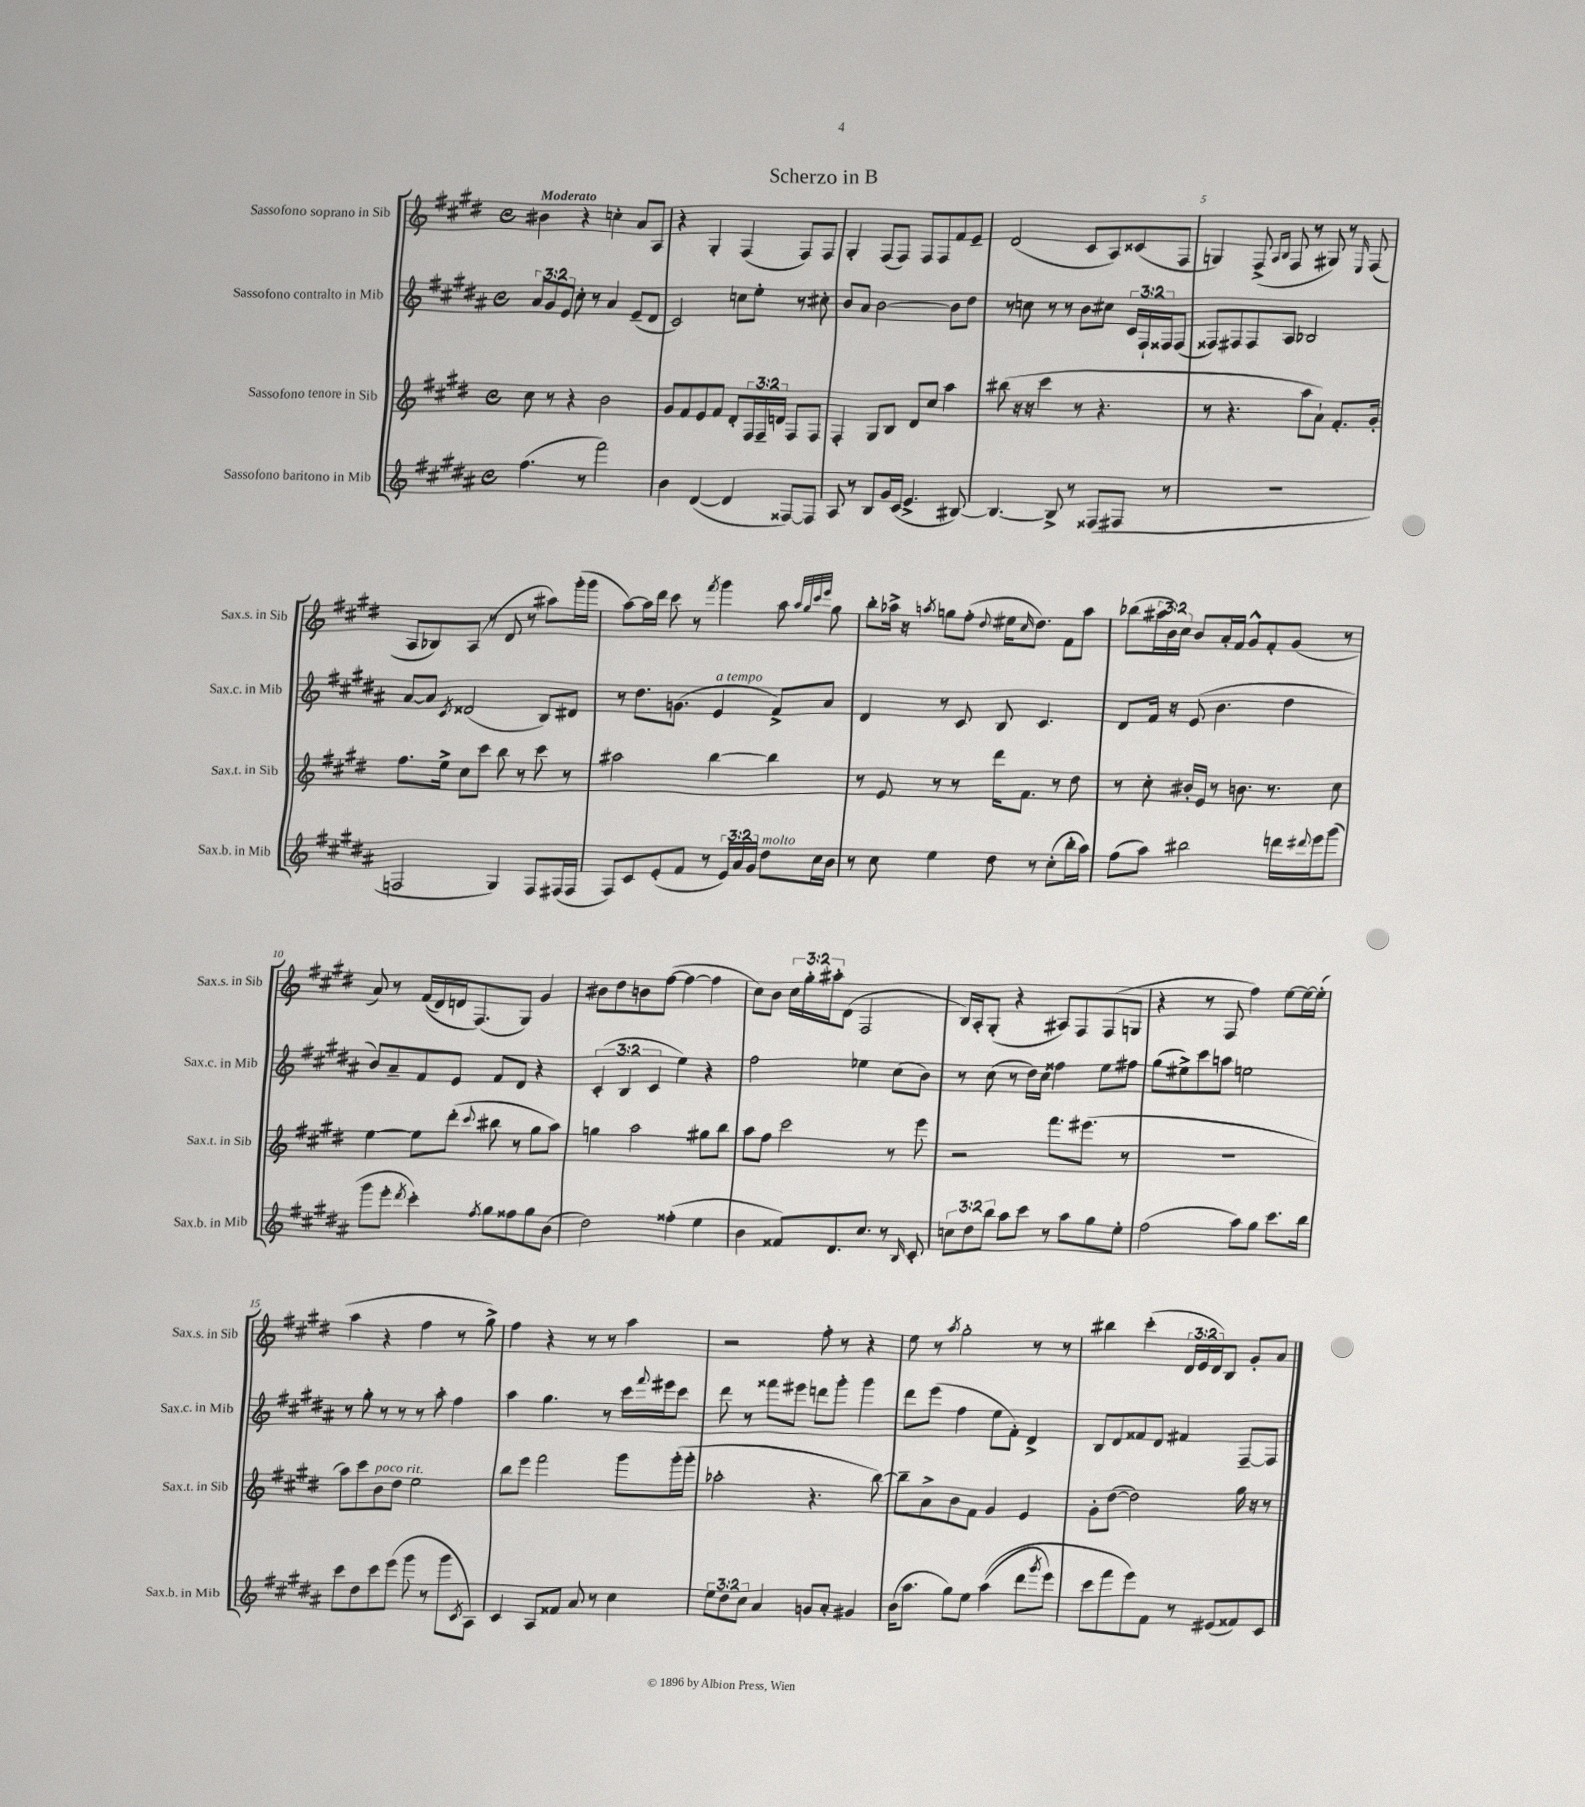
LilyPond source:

\header { title = "Scherzo in B" }
<<
\new StaffGroup <<
\new Staff = "s0" \with { instrumentName = "Sassofono soprano in Sib" shortInstrumentName = "Sax.s. in Sib" } {
    \clef treble \key e \major \defaultTimeSignature \time 4/4 \override Staff.TupletNumber.text = #tuplet-number::calc-fraction-text \tempo "Moderato"
    bis'4 r4 c''4-. a'8 a8 |
    r4 gis4-. fis4( fis8) fis8 |
    gis4-. fis8( fis8) fis8 fis8 fis'8 e'8-- |
    dis'2( cis'8 a8) cisis'8( fis8 |
    g4) fis8->( \grace { a16 b16 } fis8 r8 gis8) r8 \grace { e16 } fis8( |
    a8 bes8) a8( r8 dis'8 r8 ais''8) gis'''16-.( gis'''16 |
    a''8~) a''16 dis'''16 cis'''8 r8 \acciaccatura { fis'''8 } gis'''4 a''8 \grace { a''32 gis''32 cis'''32 e'''32 } gis''8 |
    b''8-. aes''16-> r16 \acciaccatura { a''8 } g''8 fis''8-.( \appoggiatura { dis''8 } eis''16 \grace { cis''16 } dis''8.) fis'8 a''8 |
    bes''8( \tuplet 3/2 { ais''16 b'16) cis''16 } b'8 a'16-. fis'16 gis'8-^ fis'8-. gis'8( r8 |
    a'8) r8 fis'16(\( dis'16) d'16 fis8.(\) gis8) gis'4 |
    bis'8 dis''8 b'8 fis''8~( fis''4~ fis''4 |
    cis''8) b'8 \tuplet 3/2 { cis''16 gis''16-. ais''16-. } dis'8( fis2 |
    b16) a16-. gis8-.( r4 ais8) fis8 fis8( g8 |
    r4 r8 fis8 fis''4) e''8~ e''16~ e''16-.( |
    a''4 r4 fis''4 r8 gis''8->) |
    fis''4 r4 r8 r8 a''4 |
    r2 fis''8-. r8 r4 |
    e''8 r8 \acciaccatura { a''8 } gis''2-. r8 r8 |
    bis''4 cis'''4-.( \tuplet 3/2 { dis'16 e'16 dis'16) } b8 gis'8-. a'8 \bar "|." |
}
\new Staff = "s1" \with { instrumentName = "Sassofono contralto in Mib" shortInstrumentName = "Sax.c. in Mib" } {
    \clef treble \key b \major \defaultTimeSignature \time 4/4 \override Staff.TupletNumber.text = #tuplet-number::calc-fraction-text
    \tuplet 3/2 { ais'8 gis'8 e'8 } cis''8-. r8 ais'4 e'8--( dis'8 |
    cis'2) c''8 e''8-. r8 cis''8-. |
    b'8 ais'8 b'2~ b'8 dis''8 |
    r8 c''8 r8 r8 b'8 cis''8 \tuplet 3/2 { cis'16 fis16-! fisis16 } fisis8( |
    fisis8) fis8 fis8 ais8 bes2 |
    ais'8~ ais'8 \acciaccatura { cis'8 } disis'2( b8) dis'8 |
    r8 dis''8. g'8.( e'4^\markup { \italic "a tempo" } fis'8->) ais'8 |
    dis'4 r8 cis'8 b8 cis'4. |
    dis'8 fis'16 r16 e'8( b'4. dis''4 |
    b'8) ais'8-- fis'8 e'8 fis'8 dis'8 r4 |
    \tuplet 3/2 { cis'4-.( b4 cis'4 } e''4) r4 |
    fis''2 ees''4 cis''8( b'8) |
    r8 cis''8( r8 dis''16) cis''16 fisis''4 e''8 fis''8 |
    gis''8( eis''8->) cis'''8 a''8 e''2 |
    r8 gis''8-. r8 r8 r8 ais''8-. fis''4 |
    ais''4 gis''4. r8 cis'''16 \appoggiatura { fis'''8 } eis'''16 cis'''8 |
    dis'''8 r8 fisis'''8 eis'''8 d'''8 gis'''8-. gis'''4 |
    dis'''8 e'''8( fis''4 e''8 fis'8-.) dis'4-> |
    b8 dis'8 fisis'8 dis'8 fis'4 fis8~-- fis8 \bar "|." |
}
\new Staff = "s2" \with { instrumentName = "Sassofono tenore in Sib" shortInstrumentName = "Sax.t. in Sib" } {
    \clef treble \key e \major \defaultTimeSignature \time 4/4 \override Staff.TupletNumber.text = #tuplet-number::calc-fraction-text
    cis''8 r8 r4 b'2 |
    gis'8 fis'8 e'8 fis'8 dis'8-. \tuplet 3/2 { fis16 fis16-- d'16 } fis8 fis8 |
    fis4-. gis8 b8 dis'8 cis''8 a''4 |
    bis''8( r16 r16 cis'''4 r8 r4. |
    r8 r4. a''8 a'8-!) fis'8.-. gis'16-. |
    fis''8. e''16-> cis''8 cis'''8 b''8 r8 cis'''8 r8 |
    ais''2 b''4~ b''4 |
    r8 e'8 r8 r8 dis'''16 fis'8. r8 dis''8 |
    r8 cis''8-. bis'16-. e'16 r8 b'8. r8. cis''8 |
    e''4~ e''8 dis'''8-.( \appoggiatura { cis'''8 } bis''8 r8 gis''8 a''8) |
    g''4 a''2 gis''8 b''8 |
    a''8 fis''8 cis'''2 r8 e'''8 |
    r2 fis'''8. eis'''8.( r8 |
    R1 |
    a''8) cis'''8 b'8^\markup { \italic "poco rit." } dis''8 e''2 |
    b''8 e'''8 fis'''2 gis'''8 gis'''16-.( gis'''16-. |
    aes''2-. r4. b''8~) |
    b''8-- a'8-> b'8 fis'8 gis'4 e'4 |
    gis'8-. dis''8~( dis''2) gis''16 r16 r8 \bar "|." |
}
\new Staff = "s3" \with { instrumentName = "Sassofono baritono in Mib" shortInstrumentName = "Sax.b. in Mib" } {
    \clef treble \key b \major \defaultTimeSignature \time 4/4 \override Staff.TupletNumber.text = #tuplet-number::calc-fraction-text
    fis''4.( r8 fis'''2) |
    b'4 dis'4~( dis'4 fisis8~) fisis8 |
    ais8 r8 b8 gis'16 cis'16( e'4.-> bis8~) |
    bis4.~ bis8-> r8 fisis8( fis8 r8 |
    R1 |
    f2 gis4) f8 fis16( fis16 |
    fis8) cis'8 e'8-.( fis'8 r8 \tuplet 3/2 { e'16) ais'16 gis'16 } dis''8^\markup { \italic "molto" } cis''16 b'16 |
    r8 cis''8 e''4 dis''8 r8 cis''8-.( b''16-. ais''16) |
    fis''8( ais''8) bis''2 d'''16 \appoggiatura { dis'''8 } e'''16 gis'''8( |
    gis'''8 e'''8-. \acciaccatura { dis'''8 } cis'''4-.) \acciaccatura { fis''8 } gis''8 fisis''8 gis''8 b'8( |
    dis''2) fisis''4-.( e''4 |
    b'4 fisis'8) dis'8. cis''8. r8 \grace { b16 } cis'8-. |
    \tuplet 3/2 { c''8 dis''8 b''8 } ais''8 cis'''8 r8 ais''8 gis''8 e''8-. |
    fis''2( ais''8) gis''8 cis'''8. b''16 |
    cis'''8 dis''8 cis'''8 e'''8( gis'''8 r8 gis'''8 \acciaccatura { cis'8 } ais8) |
    cis'4 ais8 fisis'8 ais'8 r8 cis''4 |
    \tuplet 3/2 { e''8 dis''8 cis''8 } ais'4 g'8 ais'8-. gis'4 |
    b'16( ais''8. gis''8) e''8 ais''4(\( dis'''8 \acciaccatura { gis'''8 } e'''8) |
    cis'''8 fis'''8 e'''8\) fis'8 r8 eis'8( fisis'8) cis'8 \bar "|." |
}
>>
>>
\layout { \context { \Score \override BarNumber.break-visibility = ##(#f #t #t) barNumberVisibility = #(every-nth-bar-number-visible 5) } }
